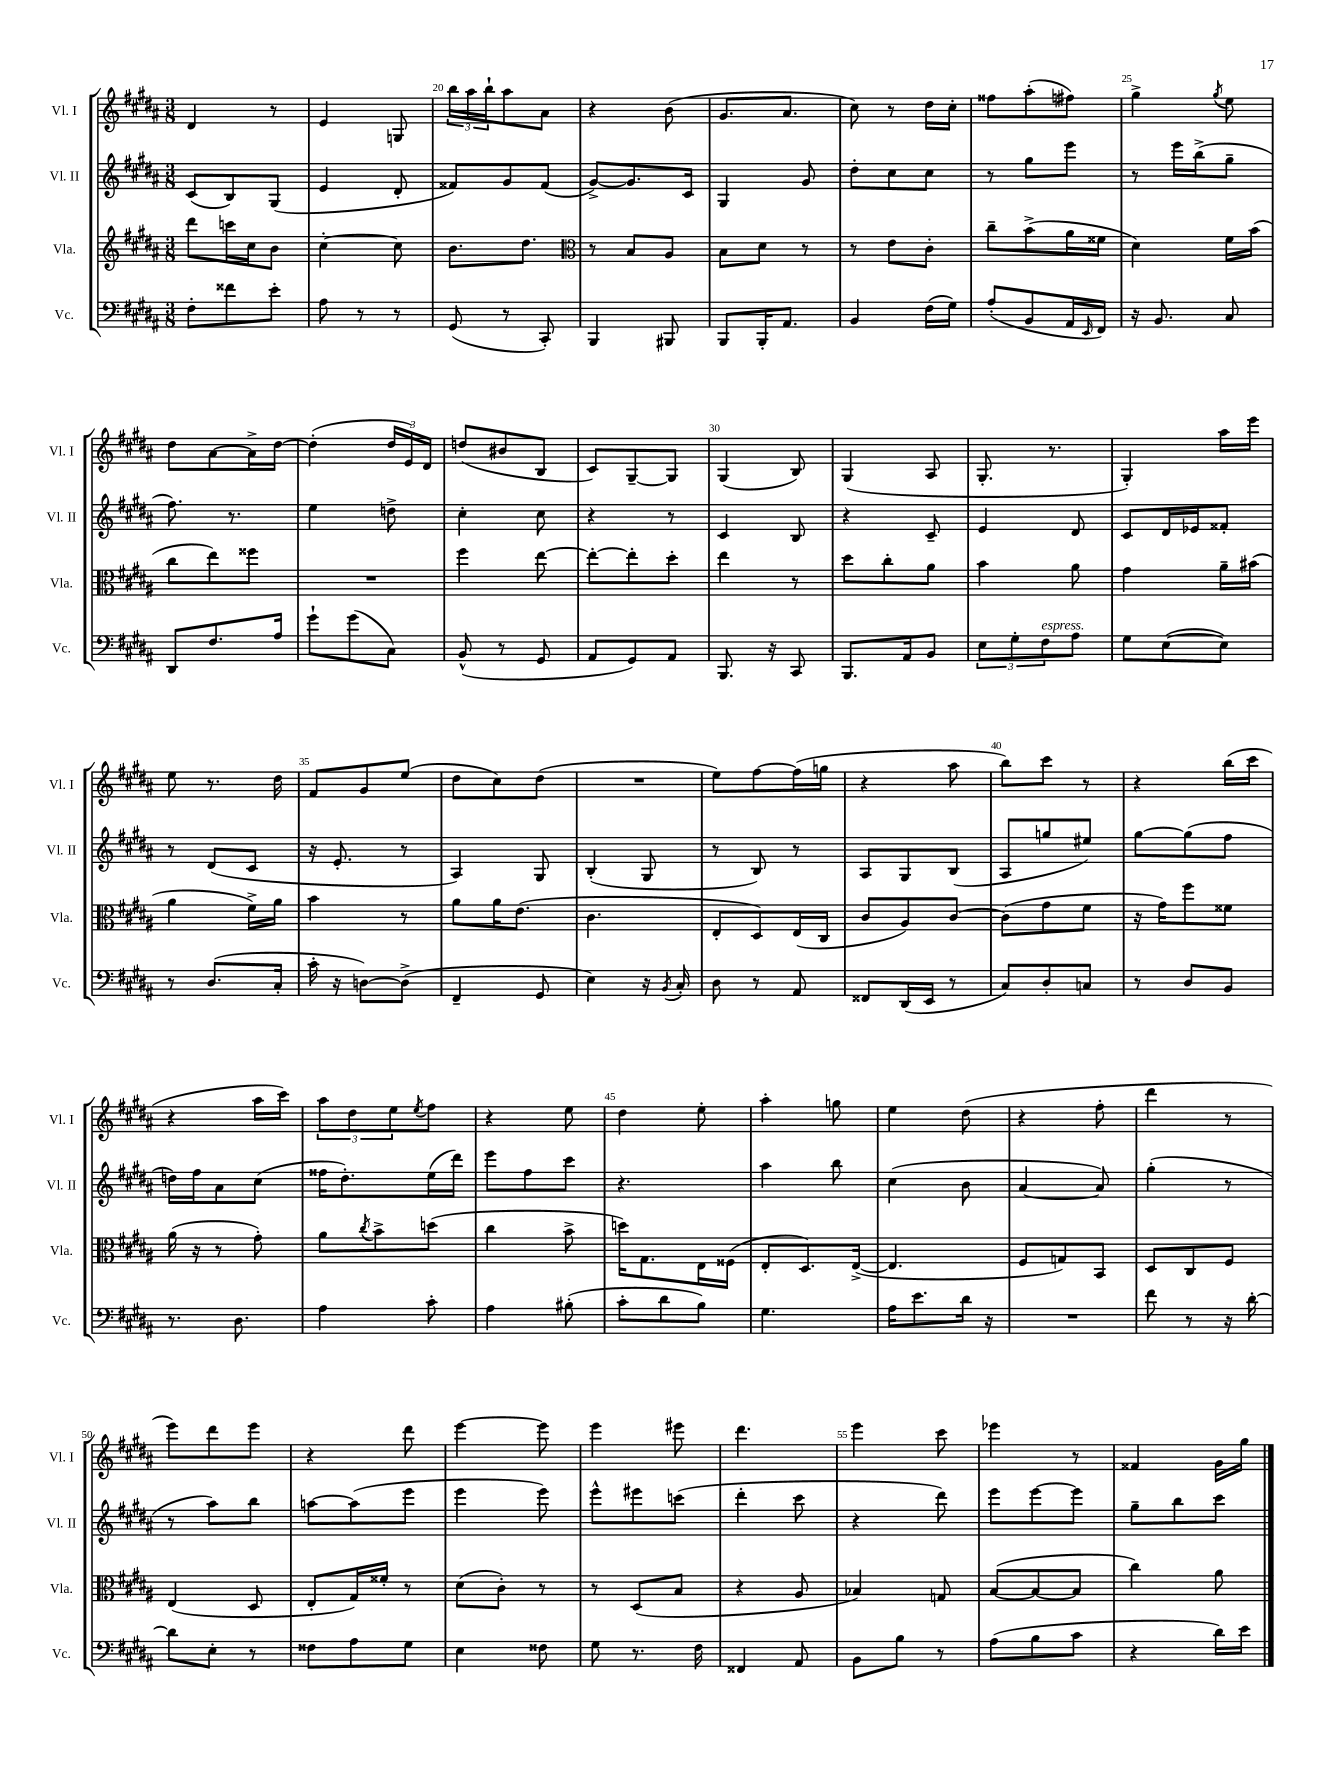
<<
\new StaffGroup <<
\new Staff = "s0" \with { instrumentName = "Vl. I" shortInstrumentName = "Vl. I" } {
    \clef treble \key b \major \numericTimeSignature \time 3/8
    dis'4 r8 |
    e'4 g8 |
    \tuplet 3/2 { b''16 ais''16 b''16-! } ais''8 ais'8 |
    r4 b'8( |
    gis'8. ais'8. |
    cis''8) r8 dis''16 cis''16-. |
    fisis''8 ais''8-.( fis''8) |
    gis''4-> \acciaccatura { gis''8 } e''8 |
    dis''8 ais'8~ ais'16-> dis''16~ |
    dis''4-.( \tuplet 3/2 { dis''16 e'16) dis'16 } |
    d''8( bis'8 b8 |
    cis'8) gis8~-- gis8 |
    gis4( b8) |
    gis4( ais8 |
    gis8.-. r8. |
    gis4-.) ais''16 e'''16 |
    e''8 r8. dis''16 |
    fis'8 gis'8 e''8( |
    dis''8 cis''8) dis''8( |
    R4. |
    e''8) fis''8~ fis''16( g''16 |
    r4 ais''8 |
    b''8) cis'''8 r8 |
    r4 b''16( cis'''16 |
    r4 ais''16 cis'''16) |
    \tuplet 3/2 { ais''8 dis''8 e''8 } \acciaccatura { e''8 } fis''8 |
    r4 e''8 |
    dis''4 e''8-. |
    ais''4-. g''8 |
    e''4 dis''8( |
    r4 fis''8-. |
    dis'''4 r8 |
    e'''8) dis'''8 e'''8 |
    r4 dis'''8 |
    e'''4~ e'''8 |
    e'''4 eis'''8 |
    dis'''4. |
    e'''4 cis'''8 |
    ees'''4 r8 |
    fisis'4 gis'16 gis''16 \bar "|." |
}
\new Staff = "s1" \with { instrumentName = "Vl. II" shortInstrumentName = "Vl. II" } {
    \clef treble \key b \major \numericTimeSignature \time 3/8
    cis'8( b8) gis8( |
    e'4 dis'8-. |
    fisis'8) gis'8 fisis'8( |
    gis'8~->) gis'8. cis'16 |
    gis4 gis'8 |
    dis''8-. cis''8 cis''8 |
    r8 gis''8 e'''8 |
    r8 e'''16 b''16->( gis''8-- |
    fis''8.) r8. |
    e''4 d''8-> |
    cis''4-. cis''8 |
    r4 r8 |
    cis'4 b8 |
    r4 cis'8-- |
    e'4 dis'8 |
    cis'8 dis'16 ees'16 fisis'8-. |
    r8 dis'8( cis'8 |
    r16 e'8.-. r8 |
    ais4) gis8 |
    b4-.( gis8 |
    r8 b8) r8 |
    ais8 gis8 b8( |
    ais8 g''8 eis''8) |
    gis''8~ gis''8( fis''8 |
    d''16) fis''16 ais'8 cis''8( |
    fisis''16 dis''8.-.) e''16( dis'''16) |
    e'''8 fis''8 cis'''8 |
    r4. |
    ais''4 b''8 |
    cis''4( b'8 |
    ais'4~ ais'8) |
    gis''4-.( r8 |
    r8 ais''8) b''8 |
    a''8~ a''8( e'''8 |
    e'''4 e'''8) |
    e'''8-^ eis'''8 c'''8( |
    dis'''4-. cis'''8 |
    r4 dis'''8) |
    e'''8 e'''8~ e'''8 |
    gis''8-- b''8 cis'''8 \bar "|." |
}
\new Staff = "s2" \with { instrumentName = "Vla." shortInstrumentName = "Vla." } {
    \clef treble \key b \major \numericTimeSignature \time 3/8
    dis'''8 c'''16 cis''16 b'8 |
    cis''4~-. cis''8 |
    b'8. dis''8. |
    \clef alto r8 b8 ais8 |
    b8 dis'8 r8 |
    r8 e'8 cis'8-. |
    cis''8-- b'8->( ais'16 fisis'16 |
    dis'4) fis'16 b'16( |
    cis''8 e''8) fisis''8 |
    R4. |
    fis''4 e''8~ |
    e''8~-. e''8-. dis''8-. |
    e''4 r8 |
    dis''8 cis''8-. ais'8 |
    b'4 ais'8 |
    gis'4 ais'16-- bis'16( |
    ais'4 fis'16->) ais'16 |
    b'4 r8 |
    ais'8 ais'16 e'8.( |
    cis'4. |
    e8-. dis8) e16( cis16 |
    cis'8 ais8) cis'8~ |
    cis'8( gis'8 fis'8 |
    r16 gis'16) fis''8 fisis'8 |
    ais'16( r16 r8 gis'8-.) |
    ais'8 \acciaccatura { cis''8 } b'8-> d''8( |
    cis''4 b'8-> |
    d''16) gis8. e16 fisis16( |
    e8-. dis8.) e16~->( |
    e4. |
    fis8 g8) b,8 |
    dis8 cis8 fis8 |
    e4( dis8 |
    e8-. gis16) fisis'16-. r8 |
    dis'8( cis'8-.) r8 |
    r8 dis8( b8 |
    r4 ais8 |
    bes4) g8 |
    b8~( b8~ b8 |
    cis''4) ais'8 \bar "|." |
}
\new Staff = "s3" \with { instrumentName = "Vc." shortInstrumentName = "Vc." } {
    \clef bass \key b \major \numericTimeSignature \time 3/8
    fis8-. fisis'8 e'8-. |
    ais8 r8 r8 |
    gis,8( r8 cis,8-.) |
    b,,4 bis,,8 |
    b,,8 b,,16-. ais,8. |
    b,4 fis16( gis16) |
    ais8-.( b,8 ais,16 \grace { e,16 } fis,16) |
    r16 b,8. cis8 |
    dis,8 fis8. ais16 |
    gis'8-! gis'8( cis8) |
    b,8-^( r8 gis,8 |
    ais,8 gis,8) ais,8 |
    b,,8. r16 cis,8 |
    b,,8. ais,16 b,8 |
    \tuplet 3/2 { e8 gis8-. fis8^\markup { \italic "espress." } } ais8 |
    gis8 e8~( e8) |
    r8 dis8.( cis16-. |
    cis'16-. r16 d8~) d8->( |
    fis,4-- gis,8 |
    e4) r16 \acciaccatura { b,8 } cis16-. |
    dis8 r8 ais,8 |
    fisis,8 dis,16( e,16 r8 |
    cis8) dis8-. c8 |
    r8 dis8 b,8 |
    r8. dis8. |
    ais4 cis'8-. |
    ais4 bis8-.( |
    cis'8-. dis'8 b8) |
    gis4. |
    ais16 e'8. dis'16 r16 |
    R4. |
    fis'8 r8 r16 dis'16~-. |
    dis'8 e8-. r8 |
    fisis8 ais8 gis8 |
    e4 fisis8 |
    gis8 r8. fis16 |
    fisis,4 ais,8 |
    b,8 b8 r8 |
    ais8( b8 cis'8 |
    r4 dis'16) e'16 \bar "|." |
}
>>
>>
\layout { \context { \Score currentBarNumber = #18 \override BarNumber.break-visibility = ##(#f #t #t) barNumberVisibility = #(every-nth-bar-number-visible 5) } }
